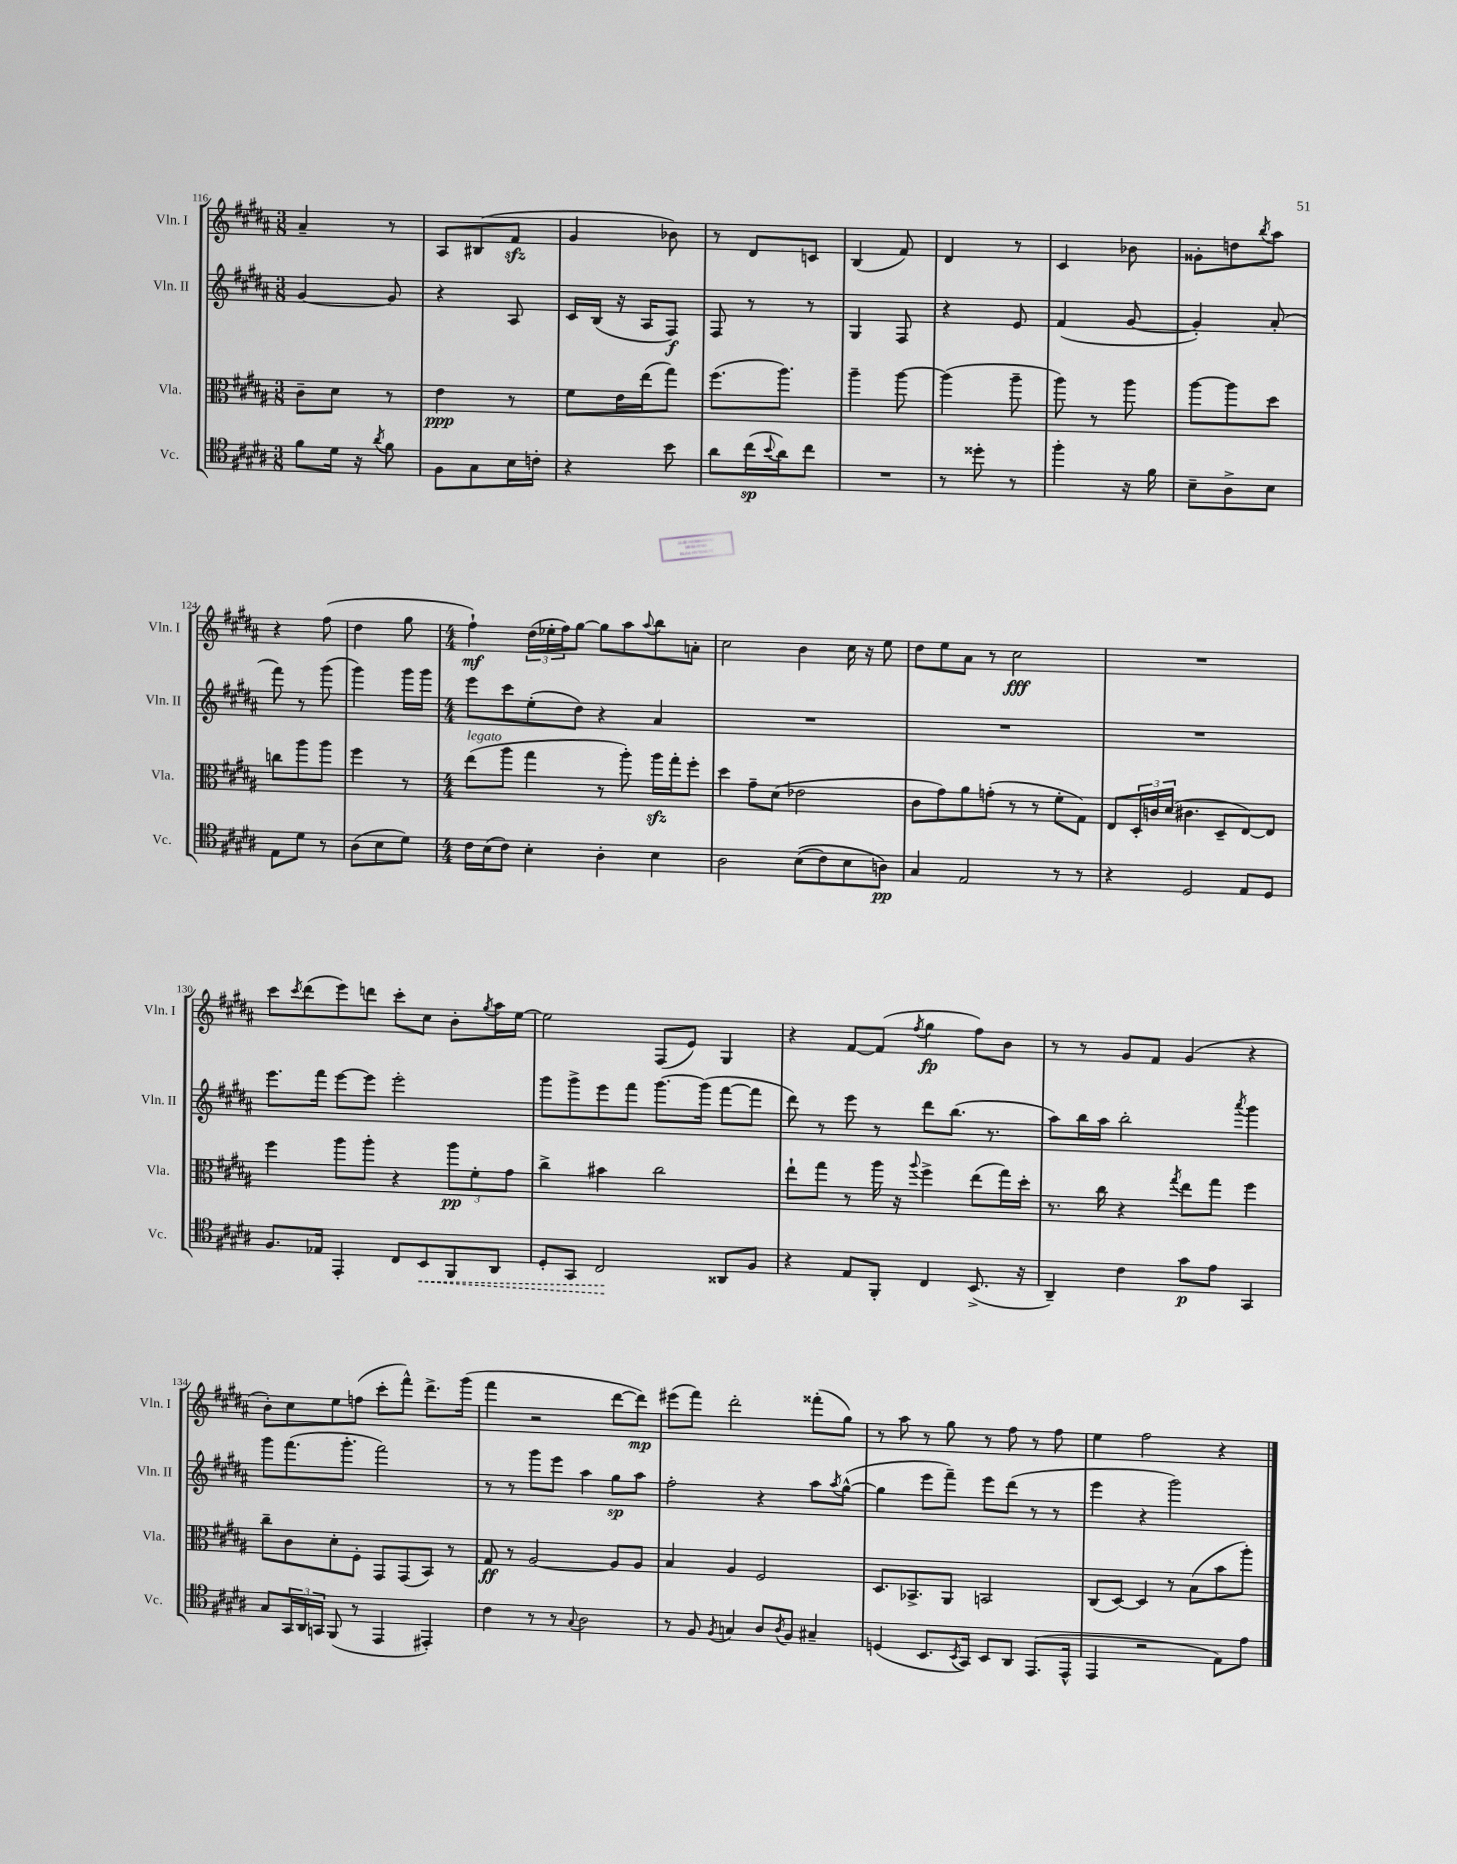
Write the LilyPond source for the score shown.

<<
\new StaffGroup <<
\new Staff = "s0" \with { instrumentName = "Vln. I" shortInstrumentName = "Vln. I" } {
    \clef treble \key b \major \numericTimeSignature \time 3/8
    ais'4-- r8 |
    ais8 bis8( fis'8\sfz |
    gis'4 bes'8) |
    r8 dis'8 c'8 |
    b4( fis'8) |
    dis'4 r8 |
    cis'4 bes'8 |
    gisis'8-. d''8 \acciaccatura { b''8 } ais''8 |
    r4 fis''8( |
    dis''4 gis''8 |
    \numericTimeSignature \time 4/4 fis''4-!\mf) \tuplet 3/2 { dis''16( ees''16-. fis''16) } gis''8~ gis''8 ais''8 \appoggiatura { ais''8 } b''8 a'8-. |
    cis''2 b'4 cis''16 r16 e''8 |
    dis''8 e''8 ais'8 r8 cis''2\fff |
    R1 |
    cis'''8 \acciaccatura { cis'''8 } dis'''8( e'''8) d'''8 cis'''8-. cis''8 b'8-. \acciaccatura { gis''8 } ais''16 e''16~ |
    e''2 fis8( e'8) gis4 |
    r4 fis'8~ fis'8( \acciaccatura { fis''8 } gis''4\fp fis''8) b'8 |
    r8 r8 gis'8 fis'8 gis'4( r4 |
    b'8-.) cis''8 e''8 f''8( cis'''8-. fis'''8-^) dis'''8.-> gis'''16( |
    fis'''4 r2 dis'''8~ dis'''8\mp) |
    eis'''8( fis'''8) dis'''2-. fisis'''8-.( gis''8) |
    r8 ais''8 r8 gis''8 r8 fis''8 r8 fis''8 |
    e''4 fis''2 r4 \bar "|." |
}
\new Staff = "s1" \with { instrumentName = "Vln. II" shortInstrumentName = "Vln. II" } {
    \clef treble \key b \major \numericTimeSignature \time 3/8
    gis'4~ gis'8 |
    r4 ais8 |
    cis'16 b16( r16 ais16 fis8\f) |
    fis8 r8 r8 |
    gis4 fis8 |
    r4 e'8 |
    fis'4( gis'8~ |
    gis'4-.) ais'8-.( |
    fis'''8) r8 gis'''8( |
    gis'''4) gis'''16 gis'''16 |
    \numericTimeSignature \time 4/4 e'''8 cis'''8 e''8-.( dis''8) r4 ais'4 |
    R1 |
    R1 |
    R1 |
    e'''8. fis'''16 e'''8~ e'''8 e'''2-. |
    gis'''8 gis'''8-> e'''8 fis'''8 gis'''8.~ gis'''16( fis'''8~ fis'''8 |
    dis'''8) r8 e'''8 r8 dis'''8 b''8.( r8. |
    ais''8) b''16 ais''16 b''2-. \acciaccatura { ais'''8 } gis'''4 |
    gis'''8 fis'''8.( gis'''8.-. fis'''2) |
    r8 r8 gis'''8 e'''8 ais''4 gis''8\sp ais''8 |
    fis''2-. r4 ais''8 \acciaccatura { ais''8 } gis''8~-^( |
    gis''4 e'''8 fis'''8--) e'''8 dis'''8( r8 r8 |
    e'''4 r4 gis'''2) \bar "|." |
}
\new Staff = "s2" \with { instrumentName = "Vla." shortInstrumentName = "Vla." } {
    \clef alto \key b \major \numericTimeSignature \time 3/8
    cis'8-- dis'8 r8 |
    e'4\ppp r8 |
    fis'8 e'16 e''16( gis''8) |
    fis''8.( ais''8.) |
    ais''4-- ais''8~ |
    ais''4( ais''8-- |
    ais''8) r8 ais''8 |
    ais''8~ ais''8 dis''8 |
    c''8 ais''8 ais''8 |
    fis''4 r8 |
    \numericTimeSignature \time 4/4 e''8^\markup { \italic "legato" }( ais''8 gis''4 r8 ais''8-.) ais''16\sfz gis''16-. fis''8-. |
    dis''4 gis'8-- dis'8( ees'2 |
    cis'8 gis'8) ais'8 g'8-.( r8 r8 fis'8-. gis8) |
    e8 \tuplet 3/2 { dis16-. c'16 dis'16( } cis'4. dis8-- e8~) e8 |
    fis''4 ais''8 ais''8-. r4 \tuplet 3/2 { ais''8\pp fis'8-. gis'8 } |
    cis''4-> bis'4 cis''2 |
    e''8-! gis''8 r8 ais''16 r16 \appoggiatura { ais''8 } fis''4-> e''8( gis''16) dis''16-. |
    r8. cis''16 r4 \acciaccatura { gis''8 } e''8 gis''8 fis''4 |
    cis''8-- cis'8 dis'8-. fis8-. gis,8 gis,8( b,8) r8 |
    gis8\ff r8 ais2~ ais8 ais8 |
    b4 ais4 fis2 |
    dis8. bes,8.-> ais,8 b,2 |
    cis8( dis8~) dis4 r8 b8( b'8 ais''8-.) \bar "|." |
}
\new Staff = "s3" \with { instrumentName = "Vc." shortInstrumentName = "Vc." } {
    \clef tenor \key b \major \numericTimeSignature \time 3/8
    fis'8 dis'16 r16 \acciaccatura { ais'8 } fis'8 |
    fis8 gis8 b16 c'16-. |
    r4 b'8 |
    ais'8 cis''16\sp( \appoggiatura { b'8 } ais'16) cis''8 |
    R4. |
    r8 disis''8-. r8 |
    fis''4-. r16 fis'16 |
    b8-- ais8-> b8 |
    e8 dis'8 r8 |
    ais8( b8 dis'8) |
    \numericTimeSignature \time 4/4 cis'16 b16( cis'8) b4-. ais4-. b4 |
    ais2 b8(\( cis'8) b8 a8\pp\) |
    gis4 e2 r8 r8 |
    r4 dis2 e8 dis8 |
    fis8. ees16 e,4-. cis8 \once \override Hairpin.style = #'dashed-line b,8\< fis,8 ais,8 |
    dis8-. gis,8 cis2\! aisis,8 fis8 |
    r4 e8 fis,8-. cis4 b,8.->( r16 |
    ais,4--) cis'4 gis'8\p e'8 gis,4 |
    gis8 \tuplet 3/2 { gis,16 ais,16 g,16 } fis,8( r8 e,4 eis,4-.) |
    cis'4 r8 r8 \appoggiatura { gis8 } ais2 |
    r8 fis8 \acciaccatura { fis8 } g4 ais8 \acciaccatura { ais8 } fis8 gis4-- |
    d4( b,8. \acciaccatura { b,8 } gis,16) b,8 ais,8 e,8.( e,16-^ |
    e,4 r2 e8) e'8 \bar "|." |
}
>>
>>
\layout { \context { \Score currentBarNumber = #116 } }
